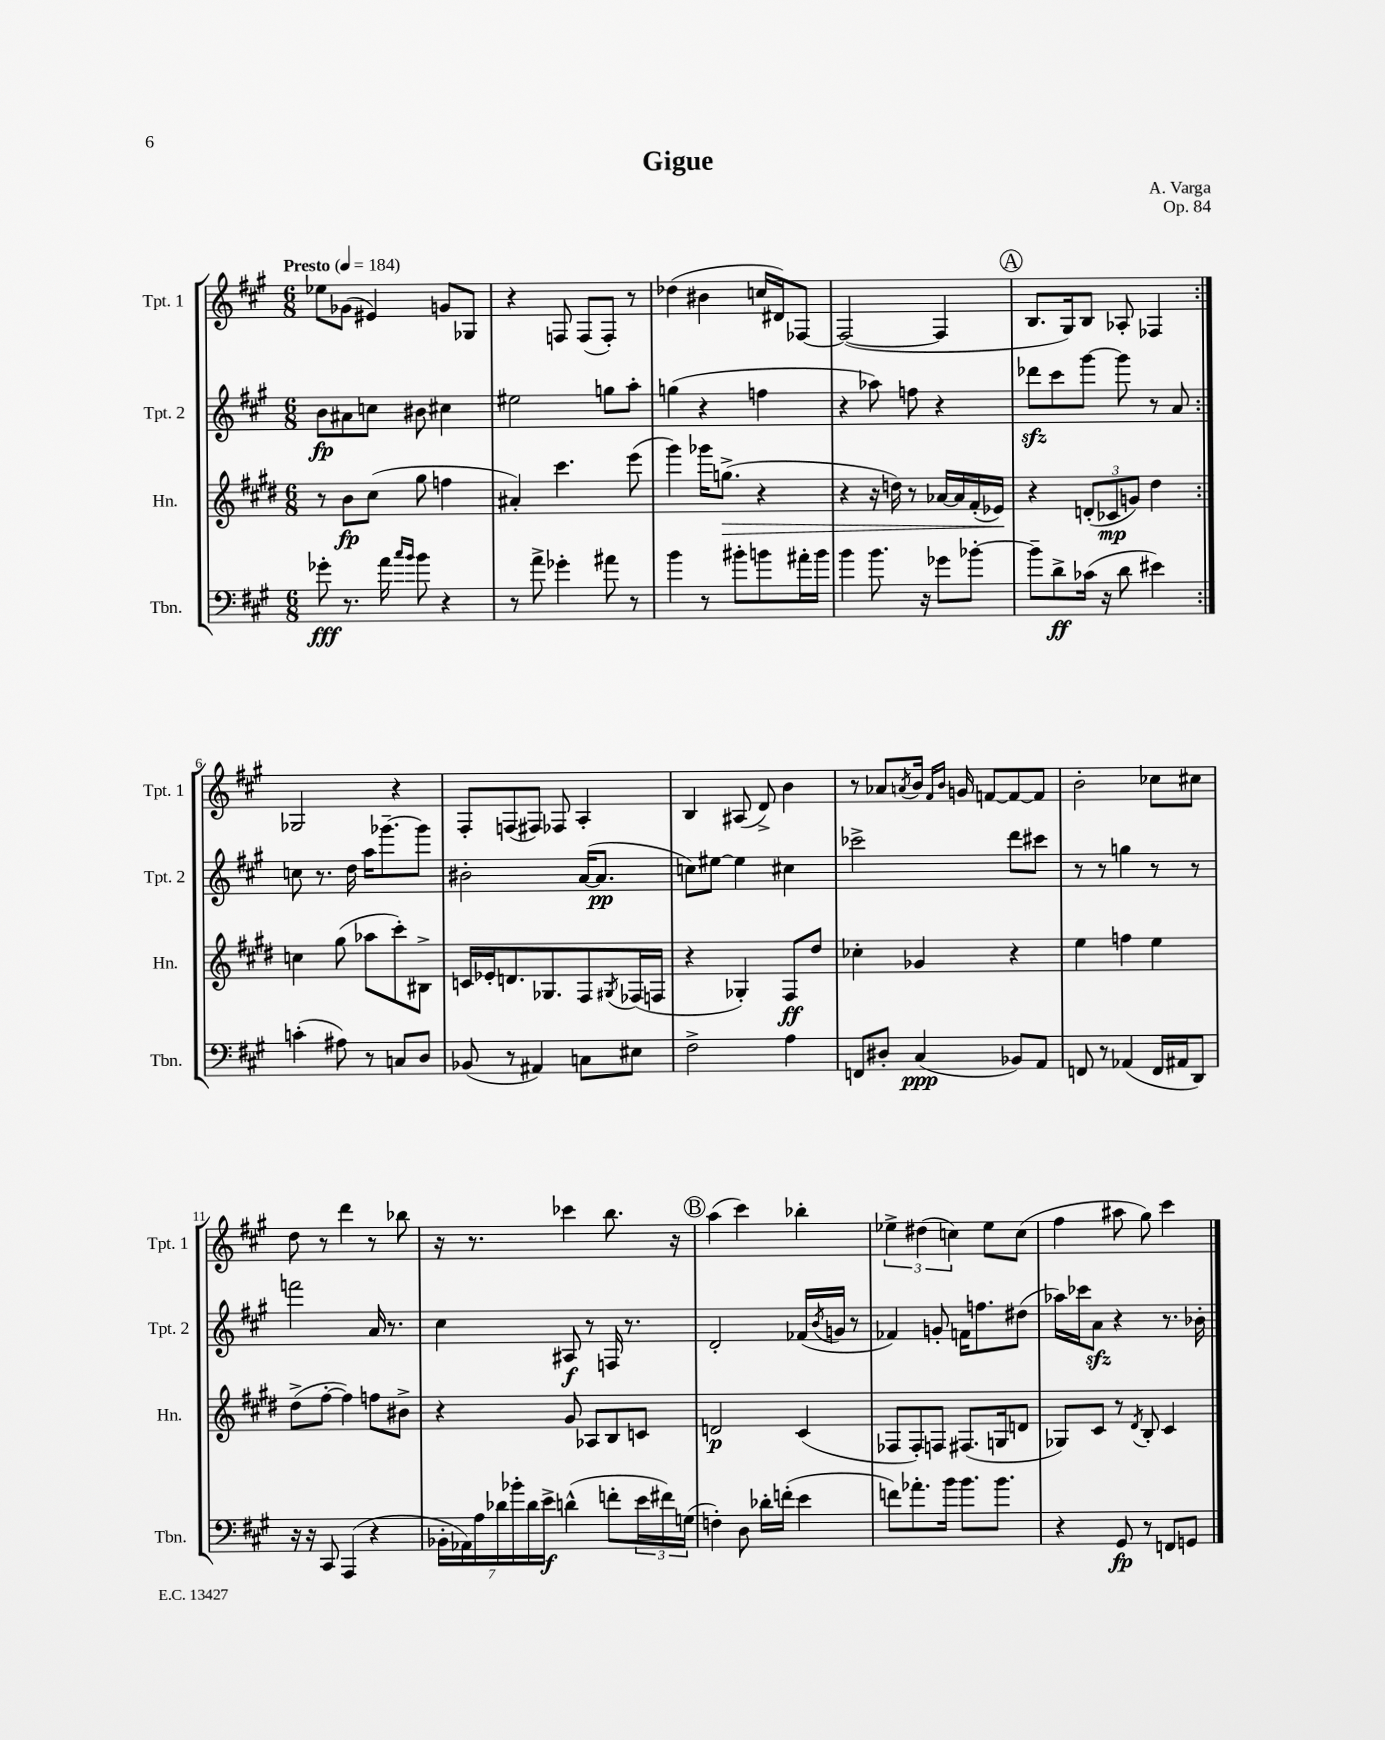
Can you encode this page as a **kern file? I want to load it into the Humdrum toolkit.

**kern	**kern	**kern	**kern
*staff4	*staff3	*staff2	*staff1
*clefF4	*clefG2	*clefG2	*clefG2
*k[f#c#g#]	*k[f#c#g#d#]	*k[f#c#g#]	*k[f#c#g#]
*M6/8	*M6/8	*M6/8	*M6/8
*MM184	*MM184	*MM184	*MM184
8g-'	8r	8b	8ee-
8.r	8b	8a#	(8g-
.	(8cc#	8cc	4e#)
16a	.	.	.
16qqcc#	.	.	.
16qqb	.	.	.
8b	8gg#	8b#	.
4r	4ff	4cc#	8g
.	.	.	8G-
=	=	=	=
8r	4a#')	2ee#	4r
8a^	.	.	.
4g-'	4.ccc#	.	8F
.	.	.	(8F
8a#	.	8gg	8F')
8r	(8eee	8aa'	8r
=	=	=	=
4b	4ggg#)	(4gg	(4dd-
8r	16ggg-	4r	4b#
.	(8.gg^	.	.
8b#'	.	.	.
8b	4r	4ff	16cc
.	.	.	16d#)
16a#'	.	.	[8F-
16b	.	.	.
=	=	=	=
4b	4r	4r	(2F-_
8.b	16r	8aa-)	.
.	16dd)	.	.
.	8r	8ff	.
16r	.	.	.
8g-	[16a-	4r	4F-]
.	16a-]	.	.
[8b-'	(16f#'	.	.
.	16e-)	.	.
=	=	=	=
8b-~]	4r	8ddd-	8.B
8d^	.	8ccc#	.
.	.	.	16G#)
(16c-	(12d'	[8ggg#	8B
16r	.	.	.
.	12c-	.	.
8d	.	8ggg#]	8A-'
.	12g)	.	.
4e#)	4dd#	8r	4F-
.	.	8a	.
=:|!	=:|!	=:|!	=:|!
(4c'	4cc	8cc	2G-
.	.	8.r	.
8A#)	(8gg#	.	.
.	.	16dd	.
8r	8aa-	16aa	.
.	.	[8.ggg-~	.
8C	8ccc#')	.	4r
8D	8B#^	8ggg-]	.
=	=	=	=
(8BB-	16c	2b#'	8F#'
.	16e-'	.	.
8r	8.d	.	(8F
4AA#)	.	.	8F#)
.	8.G-	.	.
.	.	.	8F-
8C	8F#	([16a	4A'
.	.	8.a]	.
.	8qG#	.	.
8E#	(16F-	.	.
.	16F	.	.
=	=	=	=
2F#^	4r	8cc)	4B
.	.	[8ee#	.
.	4G-')	4ee#]	(8A#
.	.	.	8d^)
4A	8F#	4cc#	4b
.	8dd#	.	.
=	=	=	=
8FF	4cc-'	2ccc-^	8r
8D#'	.	.	8a-
.	.	.	8qa
(4C#	4g-	.	16b
.	.	.	16qqf#
.	.	.	16qqb
.	.	.	16g
.	.	.	[8f
8BB-)	4r	8ddd	8f_
8AA	.	8ccc#	8f]
=	=	=	=
8FF	4ee	8r	2b'
8r	.	8r	.
(4AA-	4ff	4gg	.
16FF	4ee	8r	8cc-
16AA#	.	.	.
8DD)	.	8r	8cc#
=	=	=	=
16r	(8dd#^	2fff	8dd
16r	.	.	.
8CC#	[8ff#'	.	8r
(4AAA	4ff#])	.	4ddd
4r	8ff	16a	8r
.	.	8.r	.
.	8b#^	.	8bb-
=	=	=	=
28BB-'	4r	4cc#	16r
28AA-)	.	.	.
.	.	.	8.r
28A	.	.	.
28d-	.	.	.
28b-'	.	.	.
28d-	.	.	.
28e^	.	.	.
(4d^^	8g#	8A#	4ccc-
.	8A-	8r	.
8f'	8B	16F	8.bb
.	.	8.r	.
24e	8c	.	.
24f#)	.	.	.
.	.	.	16r
(24G	.	.	.
=	=	=	=
4F')	2d	2d'	(4aa
8D	.	.	4ccc#)
16d-'	.	.	.
(16f'	.	.	.
4e	(4c#	(16f-	4bb-'
.	.	8qb	.
.	.	16g	.
.	.	8r	.
=	=	=	=
8f)	8F-	4f-)	6ee-^
8.a-'	8F-')	.	.
.	.	.	(6dd#
.	8F	8g'	.
16b	.	.	.
.	.	.	6cc)
8.b	(8.F#	16f	.
.	.	8.ff	.
.	.	.	8ee-
8.b	16G	.	.
.	8d	(8dd#	(8cc
=	=	=	=
4r	8G-)	16aa-)	4ff#
.	.	16ccc-	.
.	8c#	8a	.
8GG#	8r	4r	8aa#
.	8qd#	.	.
8r	8B'	.	8gg#)
8FF	4c#	8.r	4ccc#
8GG	.	.	.
.	.	16b-'	.
==	==	==	==
*-	*-	*-	*-
